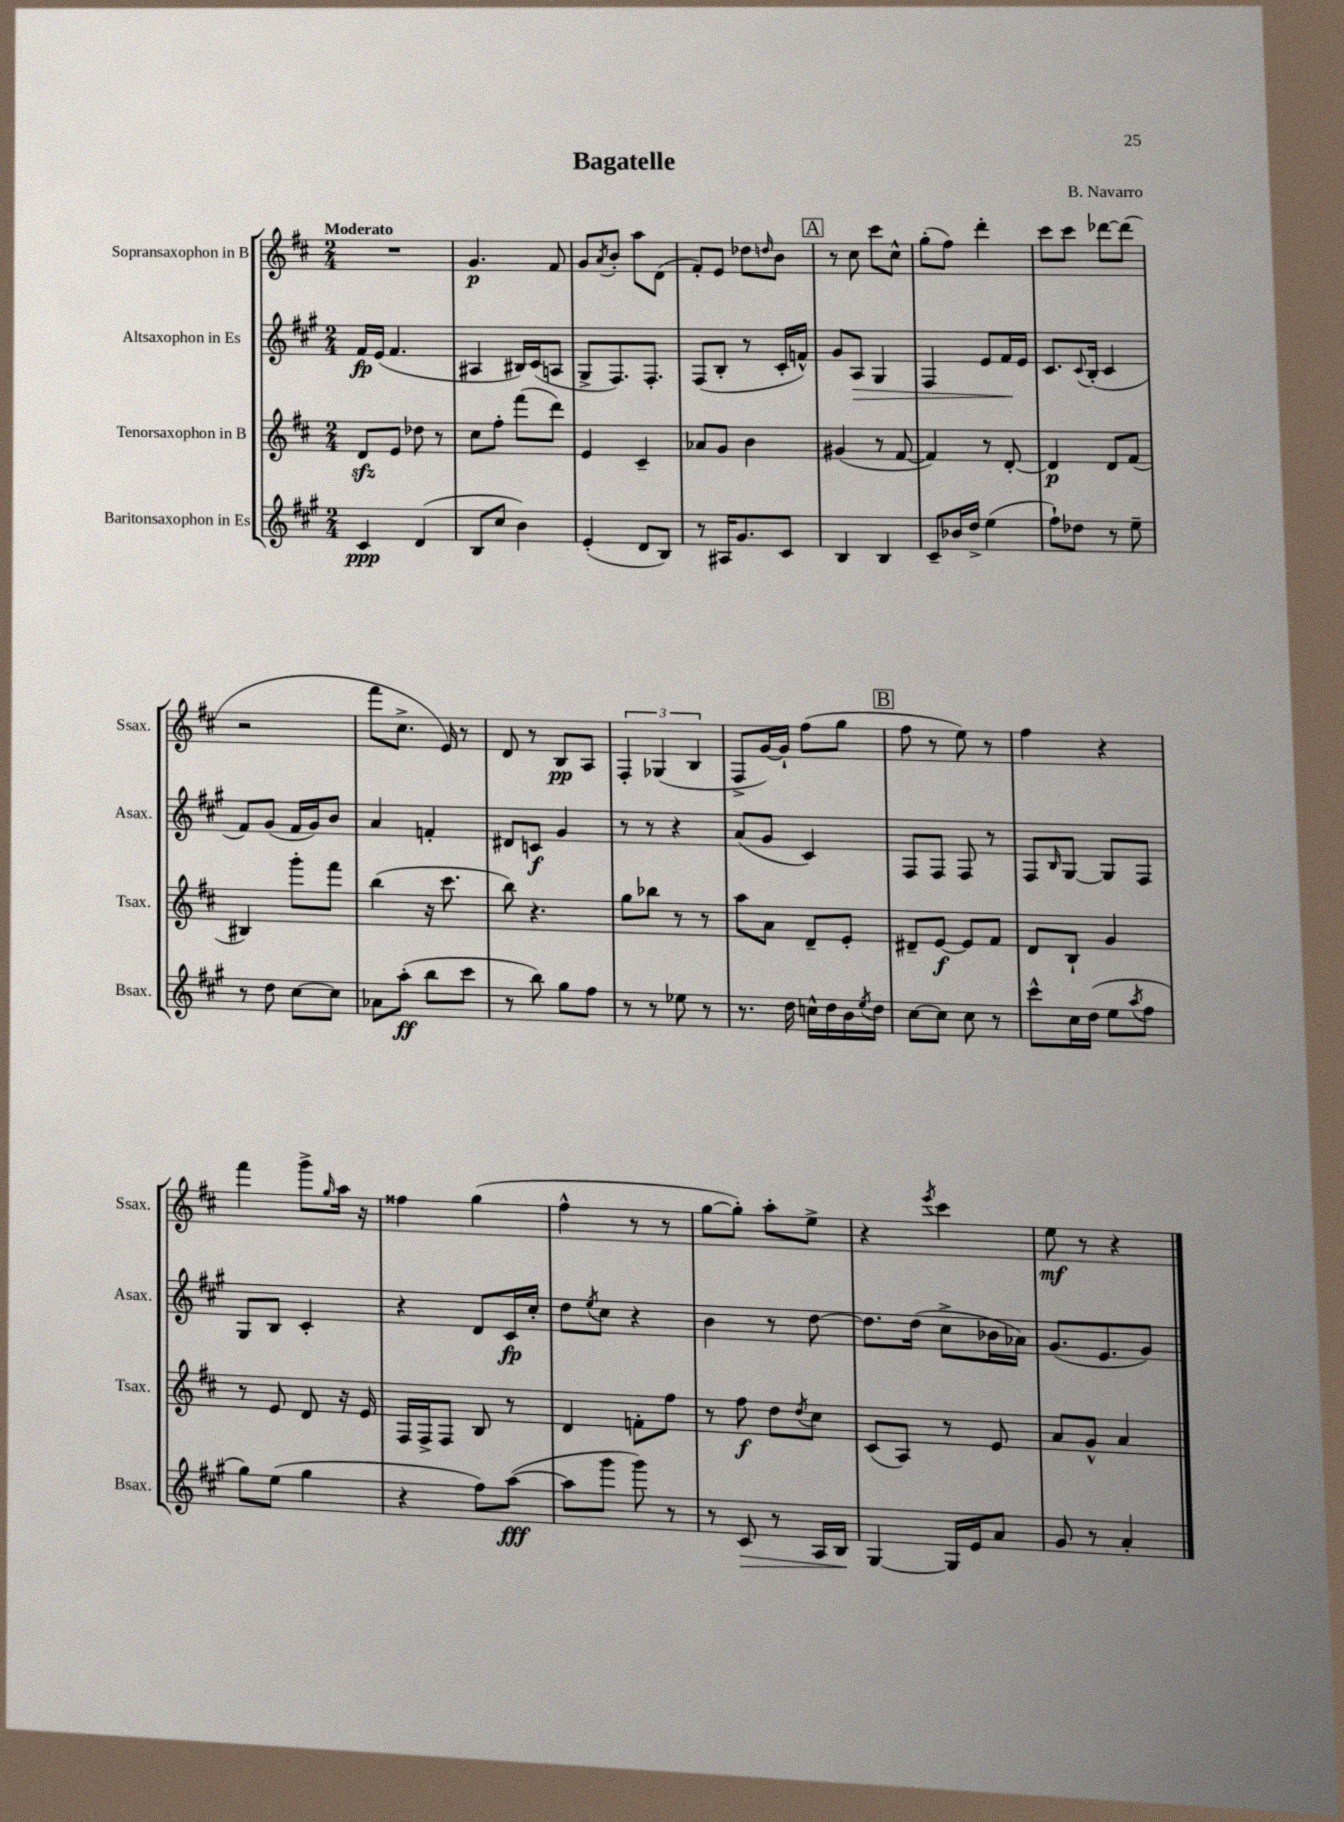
\header { title = "Bagatelle" composer = "B. Navarro" }
<<
\new StaffGroup <<
\new Staff = "s0" \with { instrumentName = "Sopransaxophon in B" shortInstrumentName = "Ssax." } {
    \clef treble \key d \major \numericTimeSignature \time 2/4 \tempo "Moderato"
    R2 |
    g'4.\p fis'8 |
    g'8 \acciaccatura { a'8 } b'8-. a''8 d'8( |
    fis'8-.) e'8 des''8 \grace { d''16 } b'8 |
    \mark \markup { \box "A" } r8 cis''8 cis'''8 cis''8-^ |
    g''8-.( fis''8) d'''4-. |
    cis'''8 cis'''8 des'''8~ des'''8( |
    r2 |
    fis'''8 cis''8.-> e'16) r8 |
    d'8 r8 b8\pp a8 |
    \tuplet 3/2 { fis4-. ges4( b4 } |
    fis8-> g'16~) g'16-! fis''8( g''8 |
    \mark \markup { \box "B" } fis''8 r8 e''8) r8 |
    fis''4 r4 |
    fis'''4 g'''8-> \grace { g''16 } a''16 r16 |
    fisis''4 g''4( |
    fis''4-^ r8 r8 |
    g''8~ g''8-.) a''8-. e''8-> |
    r4 \acciaccatura { e'''8 } cis'''4 |
    e''8\mf r8 r4 \bar "|." |
}
\new Staff = "s1" \with { instrumentName = "Altsaxophon in Es" shortInstrumentName = "Asax." } {
    \clef treble \key a \major \numericTimeSignature \time 2/4
    fis'16\fp e'16( fis'4. |
    ais4 bis16) cis'16( a8 |
    gis8-> fis8.) fis8.-. |
    fis8( b8-. r8 cis'16-. f'16-^) |
    \mark \markup { \box "A" } gis'8 a8\> gis4 |
    fis4 e'8 fis'16\! e'16 |
    cis'8. \appoggiatura { cis'8 } b16-.( cis'4 |
    fis'8) gis'8( fis'16 gis'16) b'8 |
    a'4 f'4-. |
    dis'8 c'8\f gis'4 |
    r8 r8 r4 |
    a'8( gis'8 cis'4) |
    \mark \markup { \box "B" } fis8 fis8 fis8 r8 |
    fis8 \grace { b16 } gis8~ gis8 fis8 |
    gis8 b8 cis'4-. |
    r4 d'8 cis'16\fp cis''16-. |
    d''8 \acciaccatura { e''8 } cis''8 r4 |
    b'4 r8 d''8~ |
    d''8. d''16( cis''8-> bes'16 aes'16) |
    gis'8.( e'8. gis'8) \bar "|." |
}
\new Staff = "s2" \with { instrumentName = "Tenorsaxophon in B" shortInstrumentName = "Tsax." } {
    \clef treble \key d \major \numericTimeSignature \time 2/4
    d'8\sfz e'8 des''8 r8 |
    cis''8 fis''8-. fis'''8( d'''8) |
    e'4 cis'4-- |
    aes'8 g'8 b'4 |
    \mark \markup { \box "A" } gis'4( r8 fis'8~ |
    fis'4) r8 d'8~-. |
    d'4\p d'8 fis'8( |
    bis4) g'''8-. fis'''8 |
    b''4( r16 cis'''8. |
    b''8) r4. |
    g''8 bes''8 r8 r8 |
    a''8 a'8 d'8-- e'8-. |
    \mark \markup { \box "B" } dis'8-- e'8~\f e'8 fis'8 |
    d'8 b8-! g'4 |
    r8 e'8 d'8 r16 e'16 |
    fis16 fis16-> fis8 b8 r8 |
    d'4 f'8-. fis''8 |
    r8 fis''8\f d''8 \acciaccatura { d''8 } cis''8 |
    cis'8( a8) r8 e'8 |
    a'8 g'8-^ a'4 \bar "|." |
}
\new Staff = "s3" \with { instrumentName = "Baritonsaxophon in Es" shortInstrumentName = "Bsax." } {
    \clef treble \key a \major \numericTimeSignature \time 2/4
    cis'4\ppp d'4( |
    b8 cis''8 b'4) |
    e'4-.( d'8 b8) |
    r8 ais16 gis'8. cis'8 |
    \mark \markup { \box "A" } b4 b4 |
    cis'8-- bes'16 d''16-> e''4( |
    fis''8-!) des''8 r8 e''8-- |
    r8 d''8 cis''8~ cis''8 |
    aes'8 a''8-.\ff( b''8 cis'''8 |
    r8 b''8) gis''8 fis''8 |
    r8 r8 ees''8 r8 |
    r8. d''16 c''16-^ d''16 b'16 \acciaccatura { e''8 } d''16 |
    \mark \markup { \box "B" } cis''8~ cis''8 cis''8 r8 |
    cis'''8-^ cis''16 d''16( e''8 \acciaccatura { a''8 } fis''8 |
    gis''8) e''8( gis''4 |
    r4 fis''8) a''8~\fff( |
    a''8 gis'''8 gis'''8) r8 |
    r8 cis'8\> r8 a16 b16\! |
    gis4~ gis16 e'16 a'8 |
    gis'8 r8 a'4-. \bar "|." |
}
>>
>>
\layout { \context { \Score \remove "Bar_number_engraver" } }
